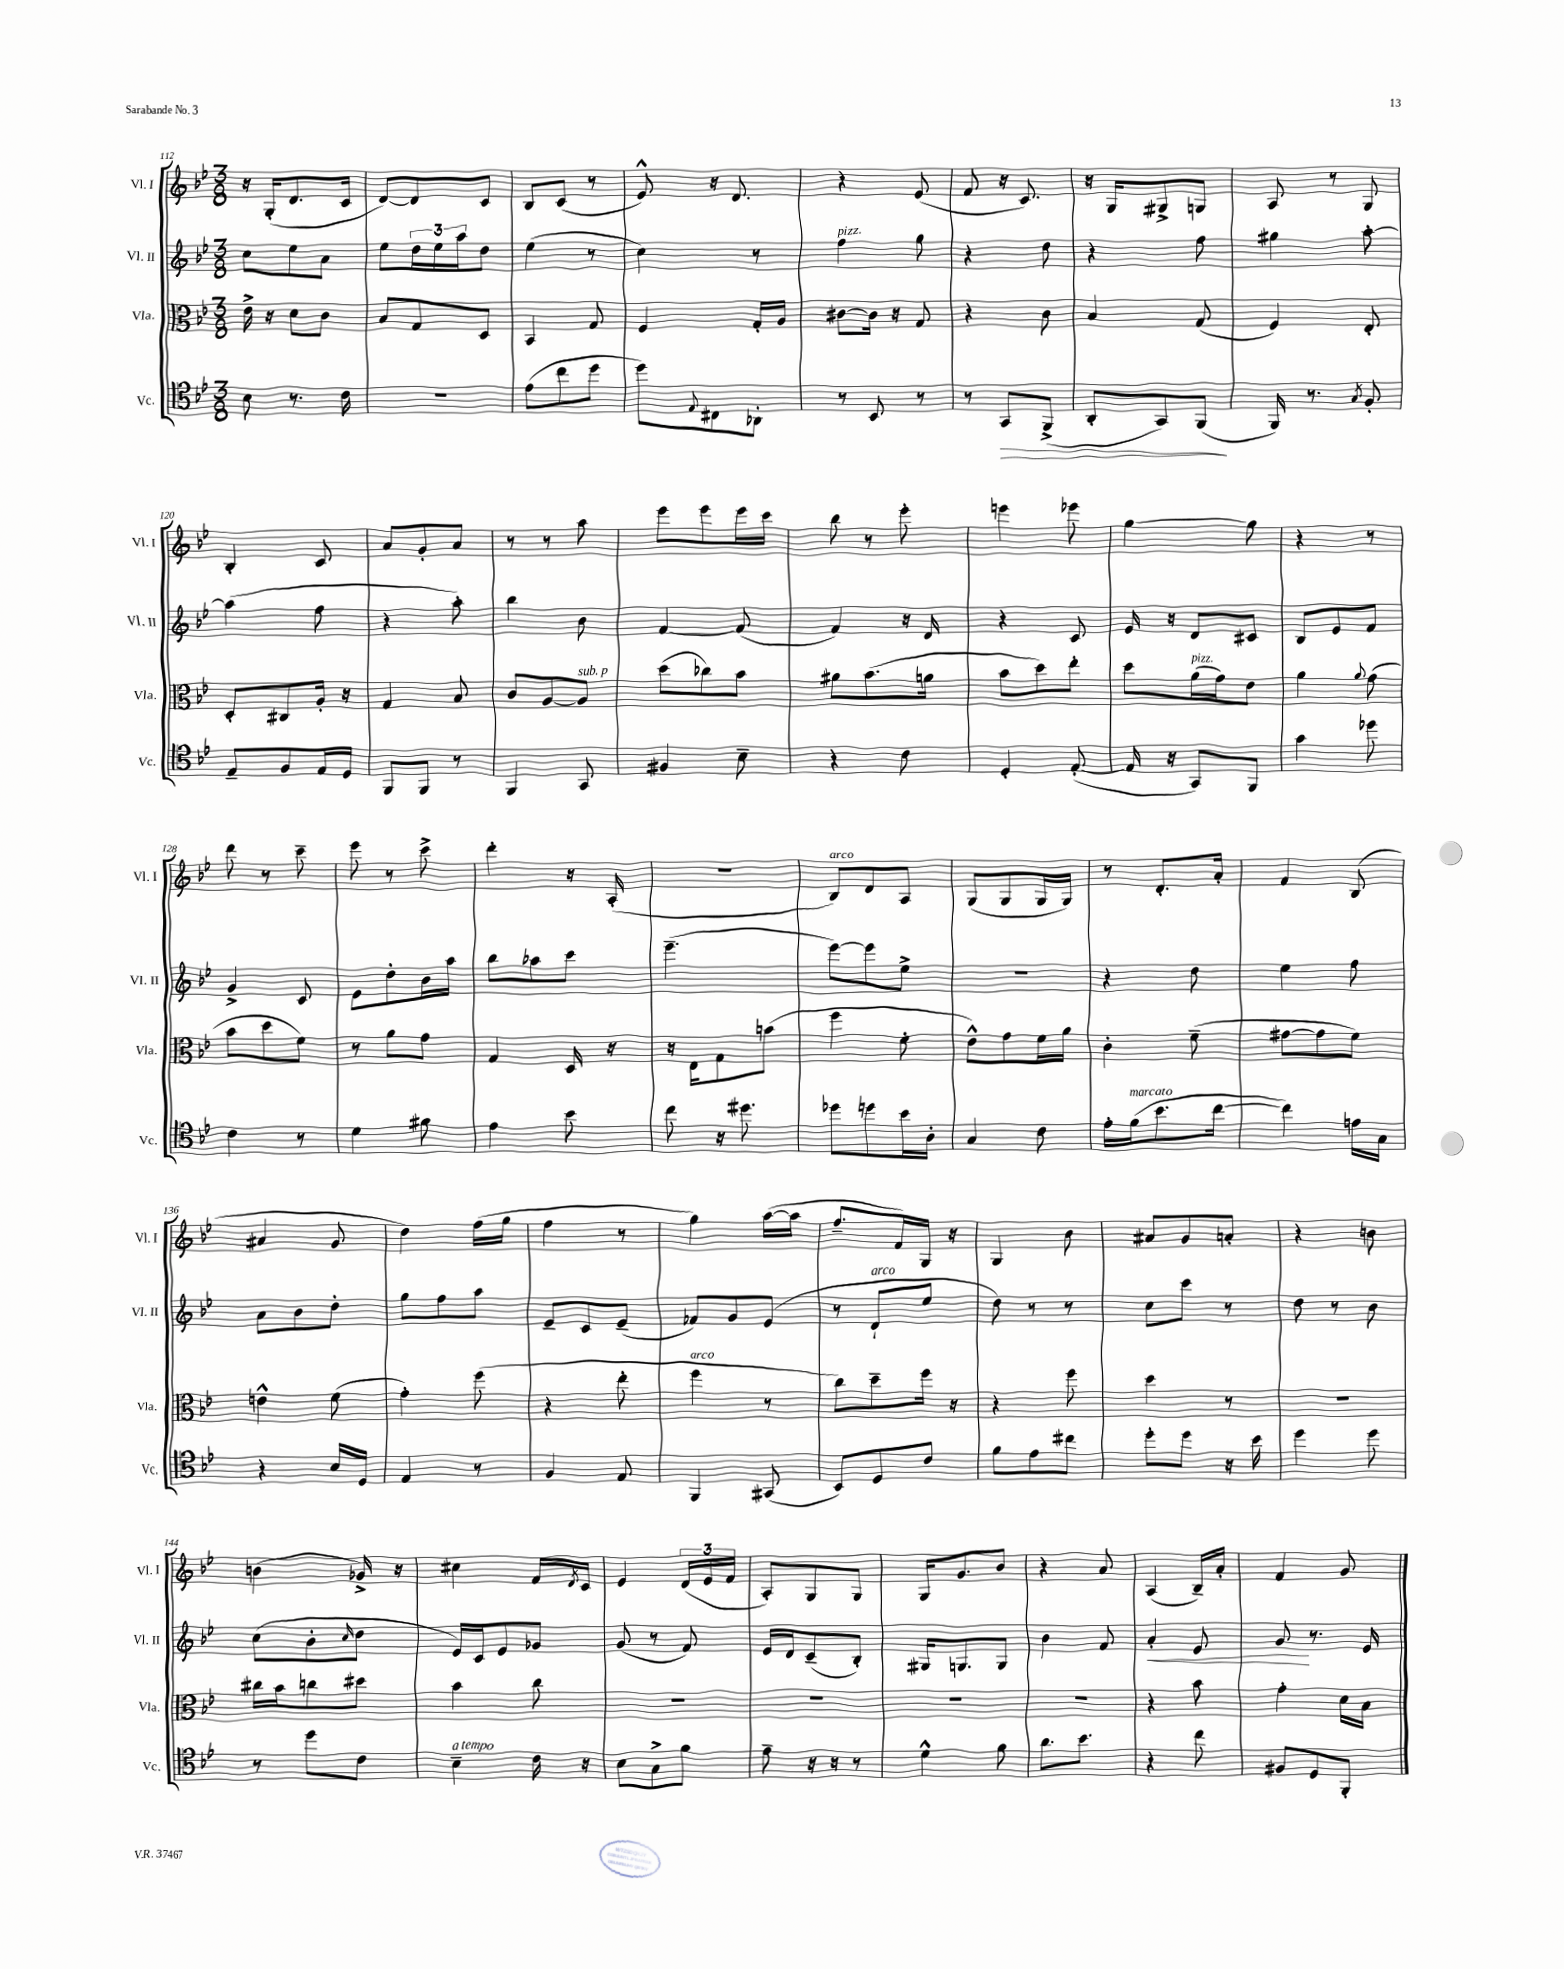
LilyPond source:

<<
\new StaffGroup <<
\new Staff = "s0" \with { instrumentName = "Vl. I" shortInstrumentName = "Vl. I" } {
    \clef treble \key bes \major \numericTimeSignature \time 3/8
    r16 g16-.( d'8. c'16 |
    d'8~) d'8 c'8 |
    bes8 c'8( r8 |
    ees'8-^) r16 d'8. |
    r4 ees'8( |
    f'8 r16 c'8.) |
    r16 g16 gis8-> g8 |
    a8 r8 g8 |
    bes4-. c'8 |
    a'8 g'8-. a'8 |
    r8 r8 a''8 |
    ees'''8 ees'''8 ees'''16 c'''16 |
    bes''8 r8 ees'''8-. |
    e'''4 ees'''8 |
    g''4~ g''8 |
    r4 r8 |
    d'''8 r8 c'''8-- |
    ees'''8 r8 c'''8-> |
    d'''4-. r16 a16-.( |
    r4. |
    bes8^\markup { \italic "arco" }) d'8 a8 |
    g8( g8 g16 g16) |
    r8 d'8.-. a'16-. |
    f'4 bes8( |
    ais'4 g'8 |
    d''4) f''16( g''16 |
    f''4 r8 |
    g''4) a''16~( a''16 |
    f''8.-- f'16) g16 r16 |
    g4 bes'8 |
    ais'8 g'8 a'8-. |
    r4 b'8 |
    b'4( ges'16->) r16 |
    cis''4 f'16 \acciaccatura { d'8 } c'16 |
    ees'4 \tuplet 3/2 { d'16( ees'16 f'16 } |
    a8-.) g8 g8 |
    g16 g'8. bes'8 |
    r4 a'8 |
    a4( bes16--) a'16-. |
    f'4 g'8 \bar "|." |
}
\new Staff = "s1" \with { instrumentName = "Vl. II" shortInstrumentName = "Vl. II" } {
    \clef treble \key bes \major \numericTimeSignature \time 3/8
    c''8 ees''8 a'8 |
    ees''8 \tuplet 3/2 { d''16 ees''16 a''16 } d''8 |
    ees''4( r8 |
    c''4) r8 |
    f''4^\markup { \italic "pizz." } g''8 |
    r4 d''8 |
    r4 f''8 |
    gis''4 a''8~-. |
    a''4( f''8 |
    r4 a''8-.) |
    bes''4 bes'8 |
    f'4~ f'8( |
    f'4) r16 d'16 |
    r4 c'8 |
    ees'16 r16 d'8 cis'8 |
    bes8 ees'8 f'8 |
    g'4-> c'8 |
    ees'8 d''8-. bes'16 a''16 |
    bes''8 aes''8 c'''8 |
    ees'''4.--( |
    ees'''8~) ees'''8 ees''8-> |
    R4. |
    r4 d''8 |
    ees''4 f''8 |
    a'8 bes'8 d''8-. |
    g''8 f''8 a''8 |
    ees'8-- c'8 ees'8--( |
    fes'8) g'8 ees'8( |
    r8 d'8-!^\markup { \italic "arco" } ees''8 |
    d''8) r8 r8 |
    c''8 c'''8 r8 |
    d''8 r8 bes'8 |
    c''8( bes'8-. \grace { c''16 } d''8 |
    ees'16) c'16 ees'8 ges'8 |
    g'8( r8 f'8) |
    ees'16 d'16 c'8--( bes8-.) |
    gis16 g8. g8 |
    bes'4 f'8 |
    a'4-.\< ees'8 |
    g'8\! r8. ees'16 \bar "|." |
}
\new Staff = "s2" \with { instrumentName = "Vla." shortInstrumentName = "Vla." } {
    \clef alto \key bes \major \numericTimeSignature \time 3/8
    ees'16-> r16 d'8 c'8 |
    bes8 g8 d8 |
    bes,4 g8 |
    f4 g16-. a16 |
    cis'8~ cis'16 r16 g8 |
    r4 c'8 |
    bes4 g8( |
    f4) ees8-. |
    d8-. cis8 a16-. r16 |
    g4 bes8 |
    c'8 a8~ a8^\markup { \italic "sub. p" } |
    d''8( ces''8) bes'8 |
    ais'8 bes'8.( a'16 |
    bes'8 d''8) ees''8-. |
    d''8 a'16^\markup { \italic "pizz." }( g'16) ees'8 |
    a'4 \appoggiatura { a'8 } g'8( |
    bes'8 d''8 f'8) |
    r8 a'8 g'8 |
    g4 d16 r16 |
    r16 ees16 g8 b'8( |
    f''4 f'8-. |
    ees'8-^) g'8 f'16 a'16 |
    c'4-. f'8--( |
    gis'8~ gis'8 f'8) |
    e'4-^ f'8( |
    g'4-.) f''8( |
    r4 ees''8-. |
    f''4^\markup { \italic "arco" } r8 |
    c''8) d''8-- f''16 r16 |
    r4 f''8 |
    d''4 r8 |
    R4. |
    cis''16 bes'16 c''8 dis''8 |
    bes'4 c''8 |
    R4. |
    R4. |
    R4. |
    R4. |
    r4 bes'8 |
    g'4-. d'16 bes16 \bar "|." |
}
\new Staff = "s3" \with { instrumentName = "Vc." shortInstrumentName = "Vc." } {
    \clef tenor \key bes \major \numericTimeSignature \time 3/8
    bes8 r8. c'16 |
    r4. |
    ees'8( c''8 d''8 |
    d''8) \appoggiatura { ees8 } cis8 aes,8-. |
    r8 bes,8 r8 |
    r8 g,8\> f,8->( |
    a,8-. g,8) f,8\!( |
    f,16) r8. \acciaccatura { g8 } f8-. |
    ees8-- f8 ees16 d16 |
    f,8 f,8 r8 |
    f,4 g,8 |
    fis4 bes8-- |
    r4 c'8 |
    d4-. ees8~-.( |
    ees16 r16 g,8) f,8 |
    g'4 des''8 |
    c'4 r8 |
    d'4 fis'8 |
    ees'4 bes'8 |
    c''8 r16 dis''8. |
    des''8 d''8 bes'16 a16-. |
    g4 c'8 |
    ees'16-. f'16^\markup { \italic "marcato" }( bes'8. c''16~ |
    c''4) e'16 g16 |
    r4 bes16 d16 |
    ees4 r8 |
    f4 ees8 |
    f,4 gis,8( |
    bes,8) d8 c'8 |
    f'8 ees'8 cis''8 |
    d''8-. d''8 r16 bes'16 |
    d''4 d''8 |
    r8 d''8 c'8 |
    bes4--^\markup { \italic "a tempo" } c'16 r16 |
    bes8 g8-> f'8 |
    ees'8-- r16 r16 r8 |
    d'4-^ f'8 |
    a'8. bes'8. |
    r4 c''8 |
    fis8 d8 f,8-. \bar "|." |
}
>>
>>
\layout { \context { \Score currentBarNumber = #112 } }
